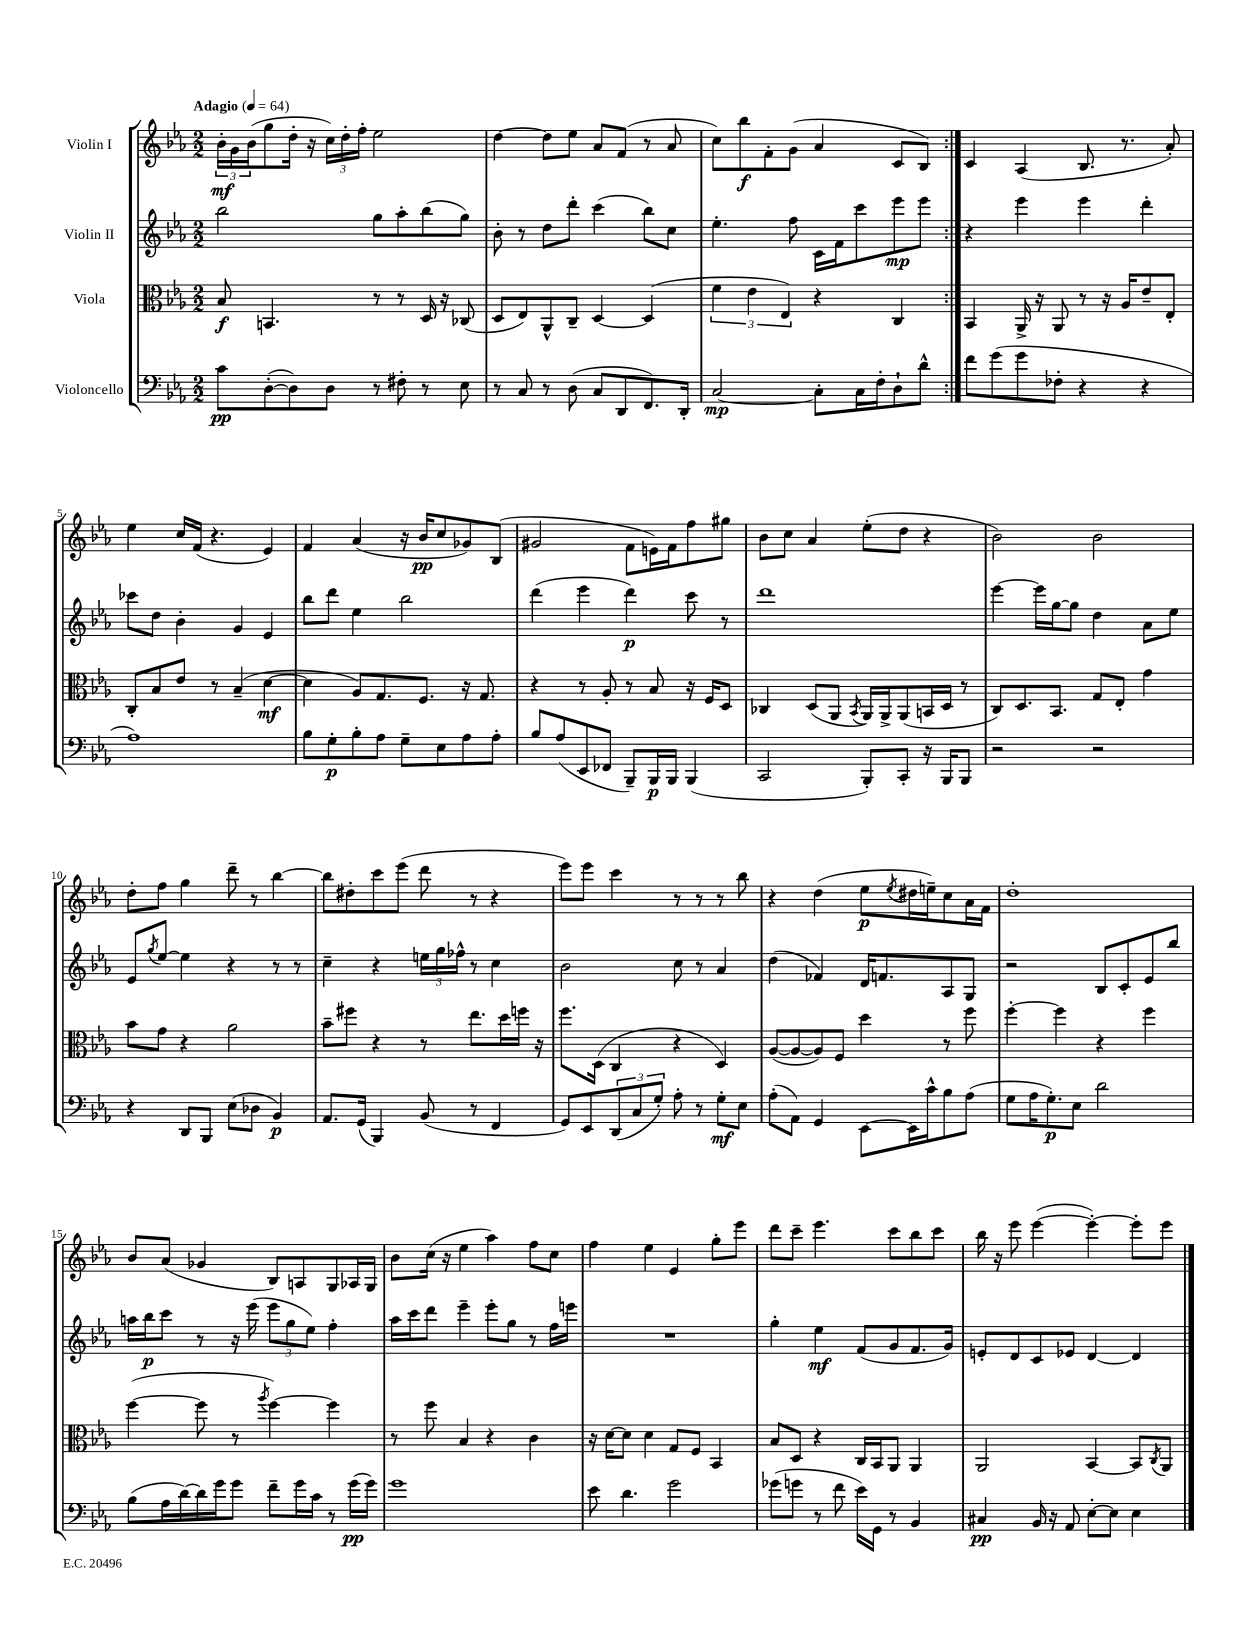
<<
\new StaffGroup <<
\new Staff = "s0" \with { instrumentName = "Violin I" } {
    \clef treble \key ees \major \numericTimeSignature \time 2/2 \tempo "Adagio" 4 = 64
    \repeat volta 2 { \tuplet 3/2 { bes'16-.\mf g'16 bes'16( } g''8 d''16-. r16 \tuplet 3/2 { c''16) d''16-. f''16-. } ees''2 |
    d''4~ d''8 ees''8 aes'8 f'8( r8 aes'8 |
    c''8) bes''8\f f'8-. g'8( aes'4 c'8 bes8) | }
    c'4 aes4( bes8. r8. aes'8-.) |
    ees''4 c''16 f'16( r4. ees'4) |
    f'4 aes'4( r16 bes'16\pp c''8 ges'8) bes8( |
    gis'2 f'8 e'16) f'16 f''8 gis''8 |
    bes'8 c''8 aes'4 ees''8-.( d''8 r4 |
    bes'2) bes'2 |
    d''8-. f''8 g''4 d'''8-- r8 bes''4~ |
    bes''8 dis''8-. c'''8 ees'''8( d'''8 r8 r4 |
    ees'''8) ees'''8 c'''4 r8 r8 r8 bes''8 |
    r4 d''4( ees''8\p \acciaccatura { ees''8 } dis''16 e''16--) c''8 aes'16 f'16 |
    d''1-. |
    bes'8 aes'8( ges'4 bes8) a8 g8 aes16 g16 |
    bes'8 c''16( r16 ees''4 aes''4) f''8 c''8 |
    f''4 ees''4 ees'4 g''8-. ees'''8 |
    d'''8 c'''8-- ees'''4. c'''8 bes''8 c'''8 |
    bes''16 r16 ees'''8 ees'''4~( ees'''4~-.) ees'''8-. ees'''8 \bar "|." |
}
\new Staff = "s1" \with { instrumentName = "Violin II" } {
    \clef treble \key ees \major \numericTimeSignature \time 2/2
    \repeat volta 2 { bes''2 g''8 aes''8-. bes''8( g''8) |
    bes'8-. r8 d''8 d'''8-. c'''4( bes''8) c''8 |
    ees''4.-. f''8 c'16 f'16 c'''8 ees'''8\mp ees'''8 | }
    r4 ees'''4 ees'''4 d'''4-. |
    ces'''8 d''8 bes'4-. g'4 ees'4 |
    bes''8 d'''8 ees''4 bes''2 |
    d'''4( ees'''4 d'''4\p) c'''8 r8 |
    d'''1 |
    ees'''4~ ees'''16 g''16~ g''8 d''4 aes'8 ees''8 |
    ees'8 \acciaccatura { g''8 } ees''8~ ees''4 r4 r8 r8 |
    c''4-- r4 \tuplet 3/2 { e''16 g''16 fes''16-^ } r8 c''4 |
    bes'2 c''8 r8 aes'4 |
    d''4( fes'4) d'16 f'8. aes8 g8 |
    r2 bes8 c'8-. ees'8 bes''8 |
    a''16 bes''16\p c'''8 r8 r16 ees'''16( \tuplet 3/2 { ees'''8 g''8 ees''8) } f''4-. |
    aes''16 c'''16 d'''8 ees'''4-- ees'''8-. g''8 r8 f''16 e'''16 |
    R1 |
    g''4-. ees''4\mf f'8( g'8 f'8. g'16) |
    e'8-. d'8 c'8 ees'8 d'4~ d'4 \bar "|." |
}
\new Staff = "s2" \with { instrumentName = "Viola" } {
    \clef alto \key ees \major \numericTimeSignature \time 2/2
    \repeat volta 2 { bes8\f b,4. r8 r8 d16 r16 ces8( |
    d8 ees8) aes,8-^ c8-- d4~ d4( |
    \tuplet 3/2 { f'4 ees'4 ees4) } r4 c4 | }
    bes,4 aes,16-> r16 aes,8 r8 r16 aes16 ees'8-- ees8-. |
    c8-. bes8 ees'8 r8 bes4--( d'4~\mf |
    d'4 aes8) g8. f8. r16 g8. |
    r4 r8 aes8-. r8 bes8 r16 f16 d8 |
    ces4 d8( aes,8 \acciaccatura { bes,8 } aes,16) aes,16-> aes,8( b,16 d16 r8 |
    c8) d8. bes,8. g8 ees8-. g'4 |
    bes'8 g'8 r4 aes'2 |
    bes'8-- fis''8 r4 r8 ees''8. d''16 f''16 r16 |
    f''8. d16( c4 r4 d4) |
    aes8~( aes8~ aes8) f8 d''4 r8 f''8 |
    f''4~-. f''4 r4 f''4 |
    f''4~( f''8 r8 \acciaccatura { aes''8 } f''4~) f''4 |
    r8 f''8 bes4 r4 c'4 |
    r16 d'16~ d'8 d'4 g8 f8 bes,4 |
    bes8 d8 r4 c16 bes,16 aes,8 aes,4 |
    aes,2 bes,4~ bes,8 \acciaccatura { c8 } aes,8 \bar "|." |
}
\new Staff = "s3" \with { instrumentName = "Violoncello" } {
    \clef bass \key ees \major \numericTimeSignature \time 2/2
    \repeat volta 2 { c'8\pp d8~-.( d8) d8 r8 fis8-. r8 ees8 |
    r8 c8 r8 d8( c8 d,8 f,8.) d,16-. |
    c2~\mp c8-. c16 f16-. d8-! d'8-^ | }
    f'8 g'8( g'8 fes8-. r4 r4 |
    aes1) |
    bes8 g8-.\p bes8-. aes8 g8-- ees8 aes8 aes8-. |
    bes8 aes8( ees,8 fes,8 bes,,8--) bes,,16\p bes,,16 bes,,4( |
    c,2 bes,,8-.) c,8-. r16 bes,,16 bes,,8 |
    r2 r2 |
    r4 d,8 bes,,8 ees8( des8 bes,4\p) |
    aes,8. g,16( bes,,4) bes,8( r8 f,4 |
    g,8) ees,8 \tuplet 3/2 { d,8( c8 g8-.) } aes8-. r8 g8-.\mf ees8 |
    aes8-.( aes,8) g,4 ees,8~ ees,16 c'16-^ bes8 aes8( |
    g8 aes16 g8.-.\p) ees8 d'2 |
    bes8( aes16 d'16~) d'16 g'16 g'8 f'8-- g'16 c'16 r8 g'16\pp( g'16) |
    g'1 |
    ees'8 d'4. g'2 |
    ges'8( g'8 r8 f'8 ees'16) g,16 r8 bes,4 |
    cis4\pp bes,16 r16 aes,8 ees8~-. ees8 ees4 \bar "|." |
}
>>
>>
